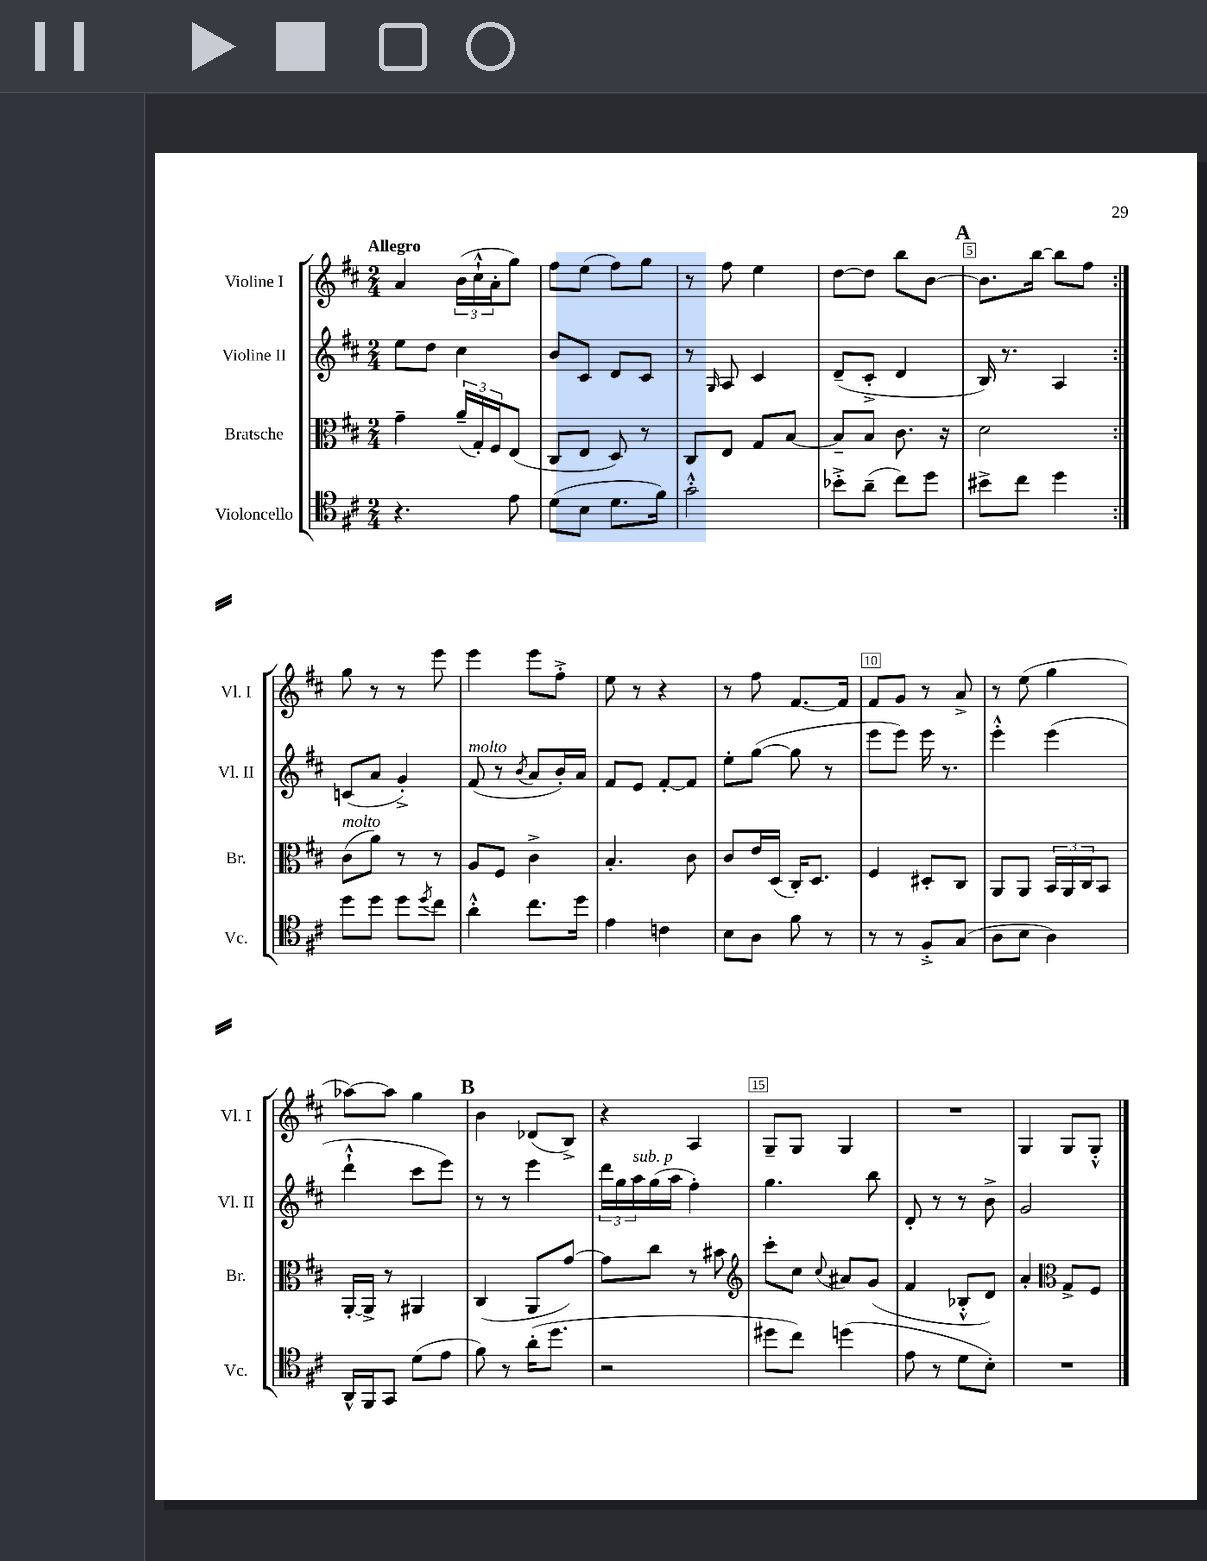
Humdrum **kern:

**kern	**kern	**kern	**kern
*staff4	*staff3	*staff2	*staff1
*clefC4	*clefC3	*clefG2	*clefG2
*k[f#c#]	*k[f#c#]	*k[f#c#]	*k[f#c#]
*M2/4	*M2/4	*M2/4	*M2/4
4.r	4g~	8ee	4a
.	.	8dd	.
.	(24a~	4cc#	(24b
.	24G')	.	24cc#`^^
.	24F#	.	24a'
8e	(8E	.	8gg)
=	=	=	=
(8d	8C#	8b	8ff#
8B	8E	8c#	(8ee
8.d	8D)	8d	8ff#)
.	8r	8c#	8gg
16f#)	.	.	.
=	=	=	=
2g'^^	8C#	8r	8r
.	.	16qqG	.
.	8E	8A	8ff#
.	8G	4c#	4ee
.	[8B	.	.
=	=	=	=
8b-'^	8B~]	(8d~	[8dd
(8a~	8B	8c#'^	8dd]
8cc#)	8.c#	4d	8bb
8dd	.	.	[8b
.	16r	.	.
=	=	=	=
8b#^	2d	16B)	8.b]
.	.	8.r	.
8cc#	.	.	.
.	.	.	[16bb
4dd	.	4A	8bb]
.	.	.	8ff#
=:|!	=:|!	=:|!	=:|!
8dd	(8c#	(8c	8gg
8dd	8a)	8a	8r
8dd	8r	4g'^)	8r
8qdd	.	.	.
8cc#	8r	.	8eee
=	=	=	=
4a'^^	8A	(8f#	4eee
.	8F#	8r	.
.	.	8qb	.
8.cc#	4c#^	8a	8eee
.	.	16b')	8ff#'^
16dd	.	16a	.
=	=	=	=
4e	4.B'	8f#	8ee
.	.	8e	8r
4c	.	[8f#'	4r
.	8c#	8f#]	.
=	=	=	=
8B	8c#	8ee'	8r
8A	16e	([8gg	8ff#
.	(16D	.	.
8f#	16C#')	8gg]	[8.f#
.	8.D	.	.
8r	.	8r	.
.	.	.	16f#]
=	=	=	=
8r	4F#	8eee	8f#
8r	.	8eee)	8g
8F#'^	8D#'	16eee	8r
.	.	8.r	.
(8G	8C#	.	8a^
=	=	=	=
8A	8AA	4eee'^^	8r
8B	8AA	.	(8ee
4A)	24BB	(4eee	4gg
.	24AA	.	.
.	24C#	.	.
.	8BB	.	.
=	=	=	=
16AA^^	[16AA'	4ddd`^^	[8aa-)
16FF#	16AA^]	.	.
8GG	8r	.	8aa-]
(8d	4AA#	8ccc#	4gg
8e	.	8eee)	.
=	=	=	=
8f#)	(4C#	8r	4b
8r	.	8r	.
(16a'	8AA	4eee	(8d-
8.dd	.	.	.
.	[8g)	.	8B^)
=	=	=	=
2r	8g]	24ddd	4r
.	.	24gg	.
.	.	24aa	.
.	8cc#	(16gg	.
.	.	16aa	.
.	8r	4ff#')	4A
.	8b#	.	.
=	=	=	=
*	*clefG2	*	*
8dd#	8ccc#'	4.gg	8G~
8cc#)	8cc#	.	8G
.	8qqcc#	.	.
(4dd	8a#	.	4G
.	(8g	8bb	.
=	=	=	=
8e	4f#	8d'	2r
8r	.	8r	.
8d	8B-'^^	8r	.
8B')	8d)	8b^	.
=	=	=	=
2r	4a'	2g	4G
*	*clefC3	*	*
.	8G^	.	8G
.	8F#	.	8G'^^
==	==	==	==
*-	*-	*-	*-
